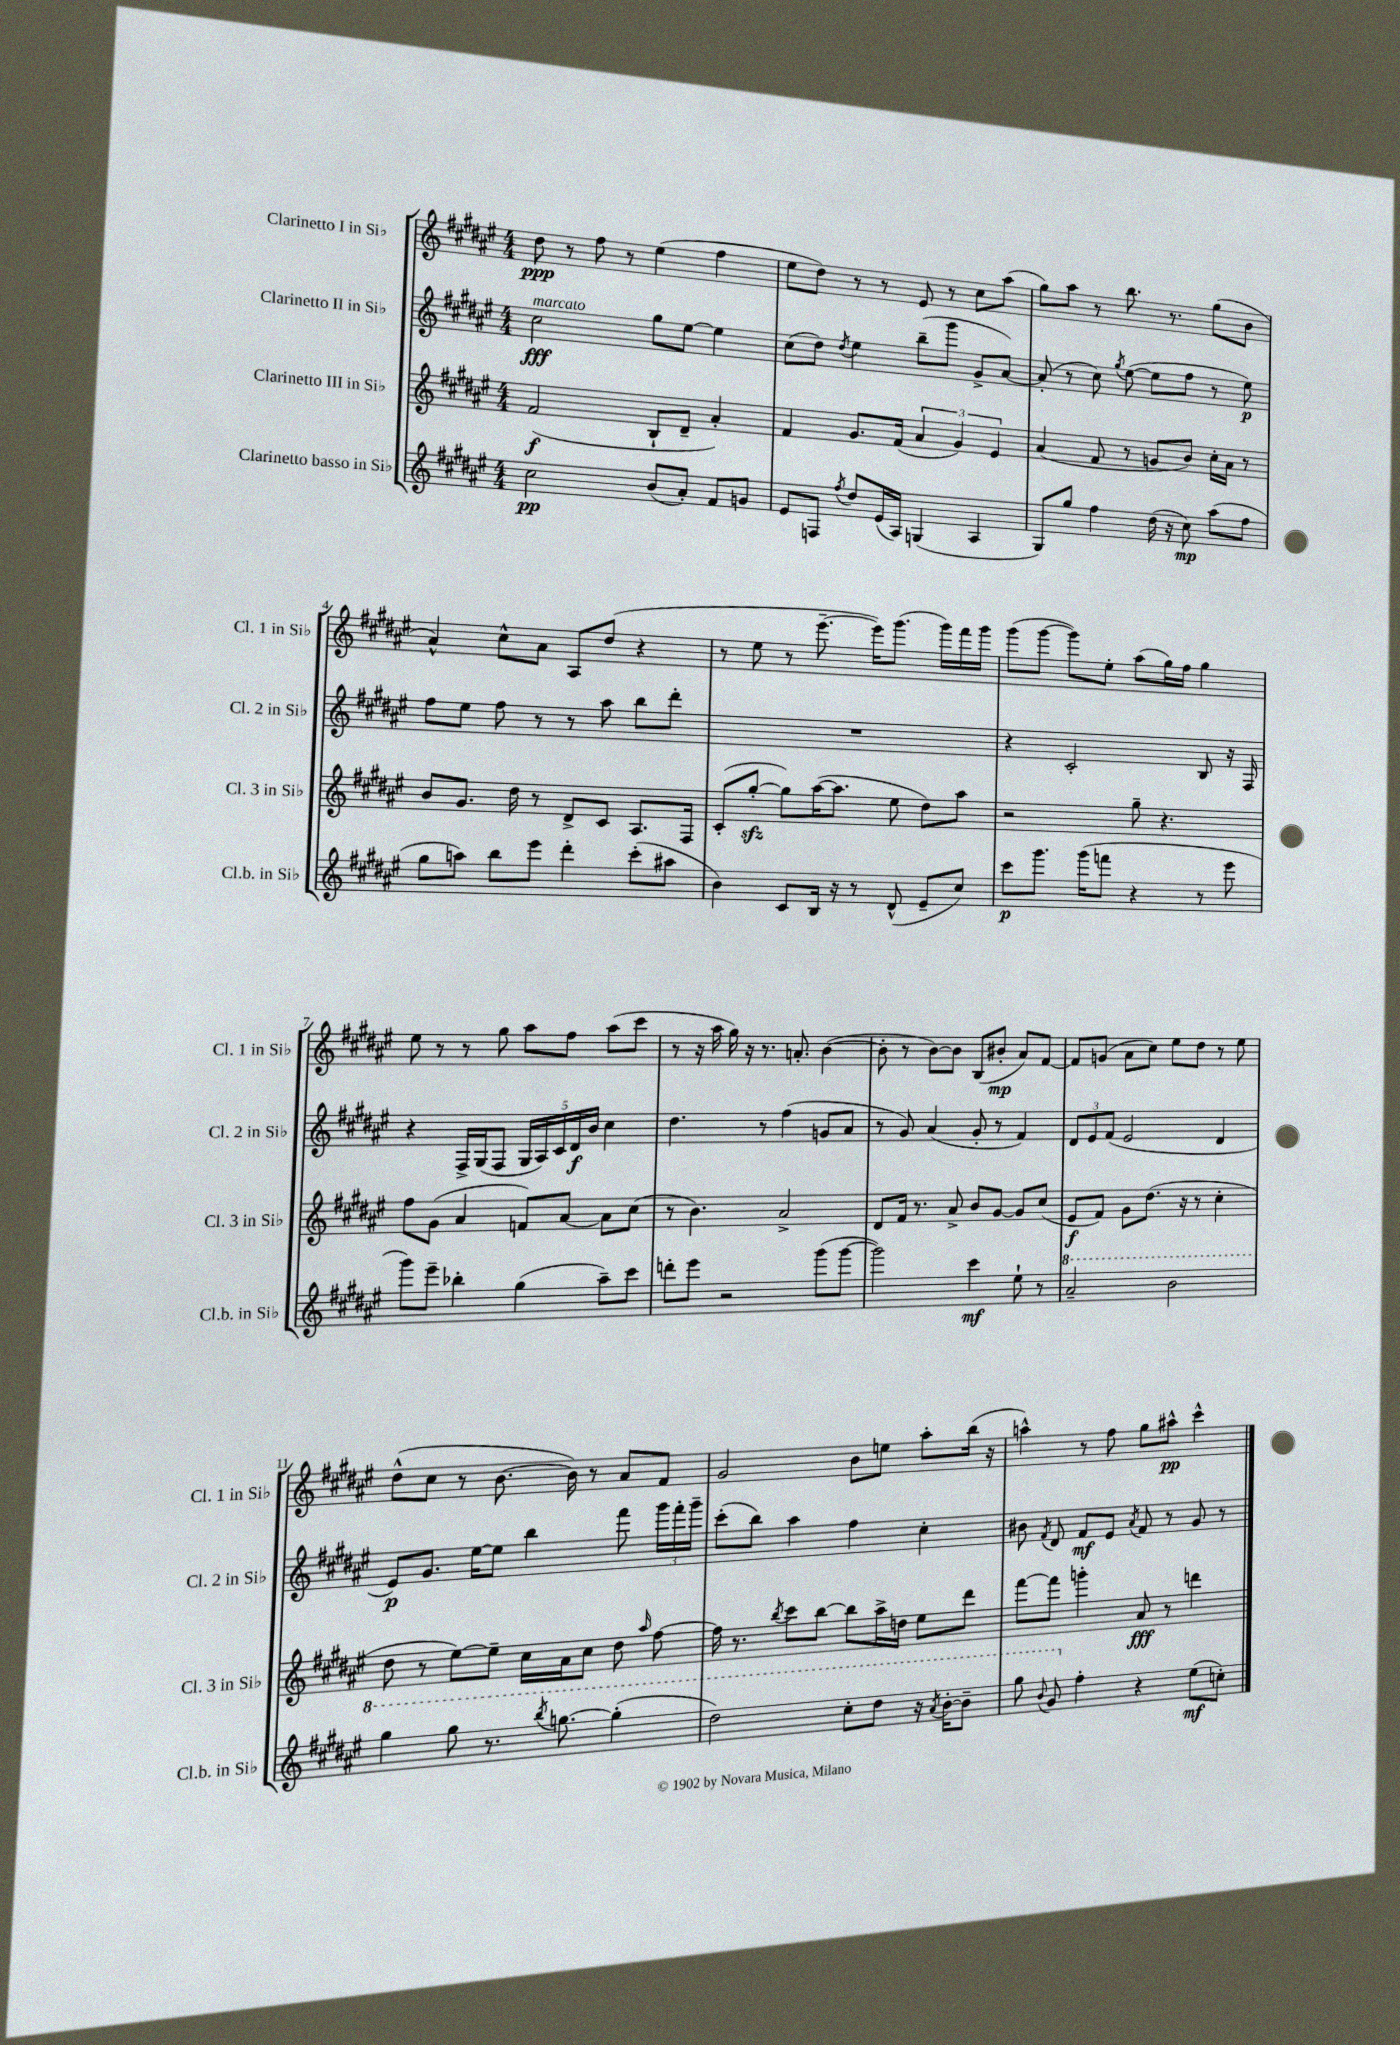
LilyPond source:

<<
\new StaffGroup <<
\new Staff = "s0" \with { instrumentName = "Clarinetto I in Sib" shortInstrumentName = "Cl. 1 in Sib" } {
    \clef treble \key fis \major \numericTimeSignature \time 4/4
    \autoBeamOff dis''8\ppp r8 fis''8 r8 eis''4( fis''4 |
    eis''8[ dis''8]) r8 r8 eis'8 r8 cis''8[ ais''8]( |
    gis''8[) ais''8] r8 b''8. r8. gis''8[( b'8] |
    ais'4-^) cis''8[-^ ais'8] ais8[ dis''8]( r4 |
    r8 eis''8 r8 eis'''8.~-- eis'''16[) gis'''8.]( gis'''16[) fis'''16 gis'''16] |
    gis'''8[( gis'''8]~ gis'''8[) eis''8]-. ais''8[( gis''16) fis''16] gis''4 |
    eis''8 r8 r8 gis''8 ais''8[ fis''8] ais''8[( cis'''8] |
    r8 r16 ais''16 gis''16) r16 r8. a'8.-. b'4~( |
    b'8-. r8 b'8[~) b'8] b8[( bis'8]-.\mp ais'8[) fis'8]~ |
    fis'8[ g'8]( ais'8[ cis''8]) eis''8[ dis''8] r8 eis''8 |
    dis''8[-^( cis''8] r8 b'8.~ b'16) r8 ais'8[ fis'8] |
    gis'2 b'8[ e''8] ais''8[-. b''16]( r16 |
    a''4-^) r8 fis''8 gis''8[ ais''8]-^\pp cis'''4-^ \bar "|." |
}
\new Staff = "s1" \with { instrumentName = "Clarinetto II in Sib" shortInstrumentName = "Cl. 2 in Sib" } {
    \clef treble \key fis \major \numericTimeSignature \time 4/4
    \autoBeamOff cis''2\fff^\markup { \italic "marcato" } gis''8[ eis''8]~ eis''4 |
    cis''8[( dis''8]) \acciaccatura { dis''8 } eis''4 b''8[--( gis'''8] gis'8[-> ais'8]~) |
    ais'8-.( r8 cis''8) \acciaccatura { gis''8 } eis''8~( eis''8[ fis''8] r8 eis''8\p) |
    fis''8[ eis''8] fis''8 r8 r8 ais''8 b''8[ dis'''8]-. |
    R1 |
    r4 cis'2-. b8 r16 fis16 |
    r4 fis16[-> gis16( fis8] \tuplet 5/4 { gis16[ ais16) cis'16 dis'16\f b'16] } cis''4 |
    dis''4. r8 fis''4( g'8[ ais'8] |
    r8 gis'8) ais'4( gis'8-. r8 fis'4) |
    \tuplet 3/2 { dis'8[ eis'8 fis'8]( } eis'2 dis'4 |
    eis'8[\p) gis'8.] eis''16[~ eis''8] b''4 fis'''8 \tuplet 3/2 { gis'''16[ fis'''16-. gis'''16]-- } |
    cis'''8[-.( b''8]) ais''4 fis''4 cis''4-. |
    bis'8 \acciaccatura { fis'8 } dis'8 fis'8[\mf eis'8] \acciaccatura { ais'8 } fis'8 r8 gis'8 r8 \bar "|." |
}
\new Staff = "s2" \with { instrumentName = "Clarinetto III in Sib" shortInstrumentName = "Cl. 3 in Sib" } {
    \clef treble \key fis \major \numericTimeSignature \time 4/4
    \autoBeamOff fis'2\f( b8[-! dis'8]-- ais'4-.) |
    fis'4 gis'8.[ fis'16]( \tuplet 3/2 { ais'4 gis'4) eis'4 } |
    ais'4( fis'8 r8 g'8[ b'8]) cis''16[-. ais'16] r8 |
    b'8[ gis'8.] dis''16 r8 dis'8[-> cis'8] ais8.[ fis16] |
    cis'8[-.( gis''8]~-.\sfz gis''8[) ais''16~( ais''8.] eis''8 dis''8[) ais''8] |
    r2 gis''8-- r4. |
    fis''8[ gis'8]( ais'4 f'8[) ais'8]~ ais'8[ cis''8]( |
    r8 b'4.) ais'2-> |
    dis'8[ fis'16] r8. ais'8-> b'8[ gis'8]~ gis'8[ cis''8]( |
    eis'8[\f fis'8]) gis'8[ dis''8.]( r16 r8 cis''4-. |
    dis''8 r8 eis''8[~) eis''8]-- cis''16[ ais'16 cis''8] dis''8 \grace { ais''16 } fis''8~ |
    fis''16 r8. \acciaccatura { b''8 } cis'''8[ b''8]~ b''8[ ais''16-> d''16] eis''8[ dis'''8] |
    fis'''8[~ fis'''8] g'''4-. ais'8\fff r8 d'''4 \bar "|." |
}
\new Staff = "s3" \with { instrumentName = "Clarinetto basso in Sib" shortInstrumentName = "Cl.b. in Sib" } {
    \clef treble \key fis \major \numericTimeSignature \time 4/4
    \autoBeamOff cis''2\pp b'8[( ais'8]-.) fis'8[ g'8] |
    eis'8[ f8] \acciaccatura { fis''8 } dis''8[ eis'16( ais16]) g4( ais4 |
    gis8[) gis''8] fis''4 dis''16( r16 cis''8\mp) ais''8[( fis''8] |
    gis''8[ a''8]) b''8[ eis'''8] dis'''4-. cis'''8[-.( ais''8] |
    b'4) cis'8[ b16] r16 r8 dis'8-^( eis'8[-- cis''8]) |
    cis'''8[\p gis'''8.] gis'''16[( f'''8] r4 r8 eis'''8 |
    gis'''8[) eis'''8]-- bes''4-. gis''4( ais''8[--) cis'''8] |
    d'''8[-. eis'''8] r2 gis'''8[( gis'''8]~ |
    gis'''2) cis'''4\mf eis''8-! r8 |
    \ottava #1 ais''2-- b''2 |
    gis'''4 gis'''8 r8. \acciaccatura { b'''8 } g'''8.~ g'''4-.( |
    dis'''2) cis'''8[-. dis'''8] r16 \acciaccatura { ais''8 } b''16[~-. b''8]-- |
    gis'''8 \appoggiatura { b''8 } gis''8 \ottava #0 fis''4-. r4 eis''8[\mf( c''8]-.) \bar "|." |
}
>>
>>
